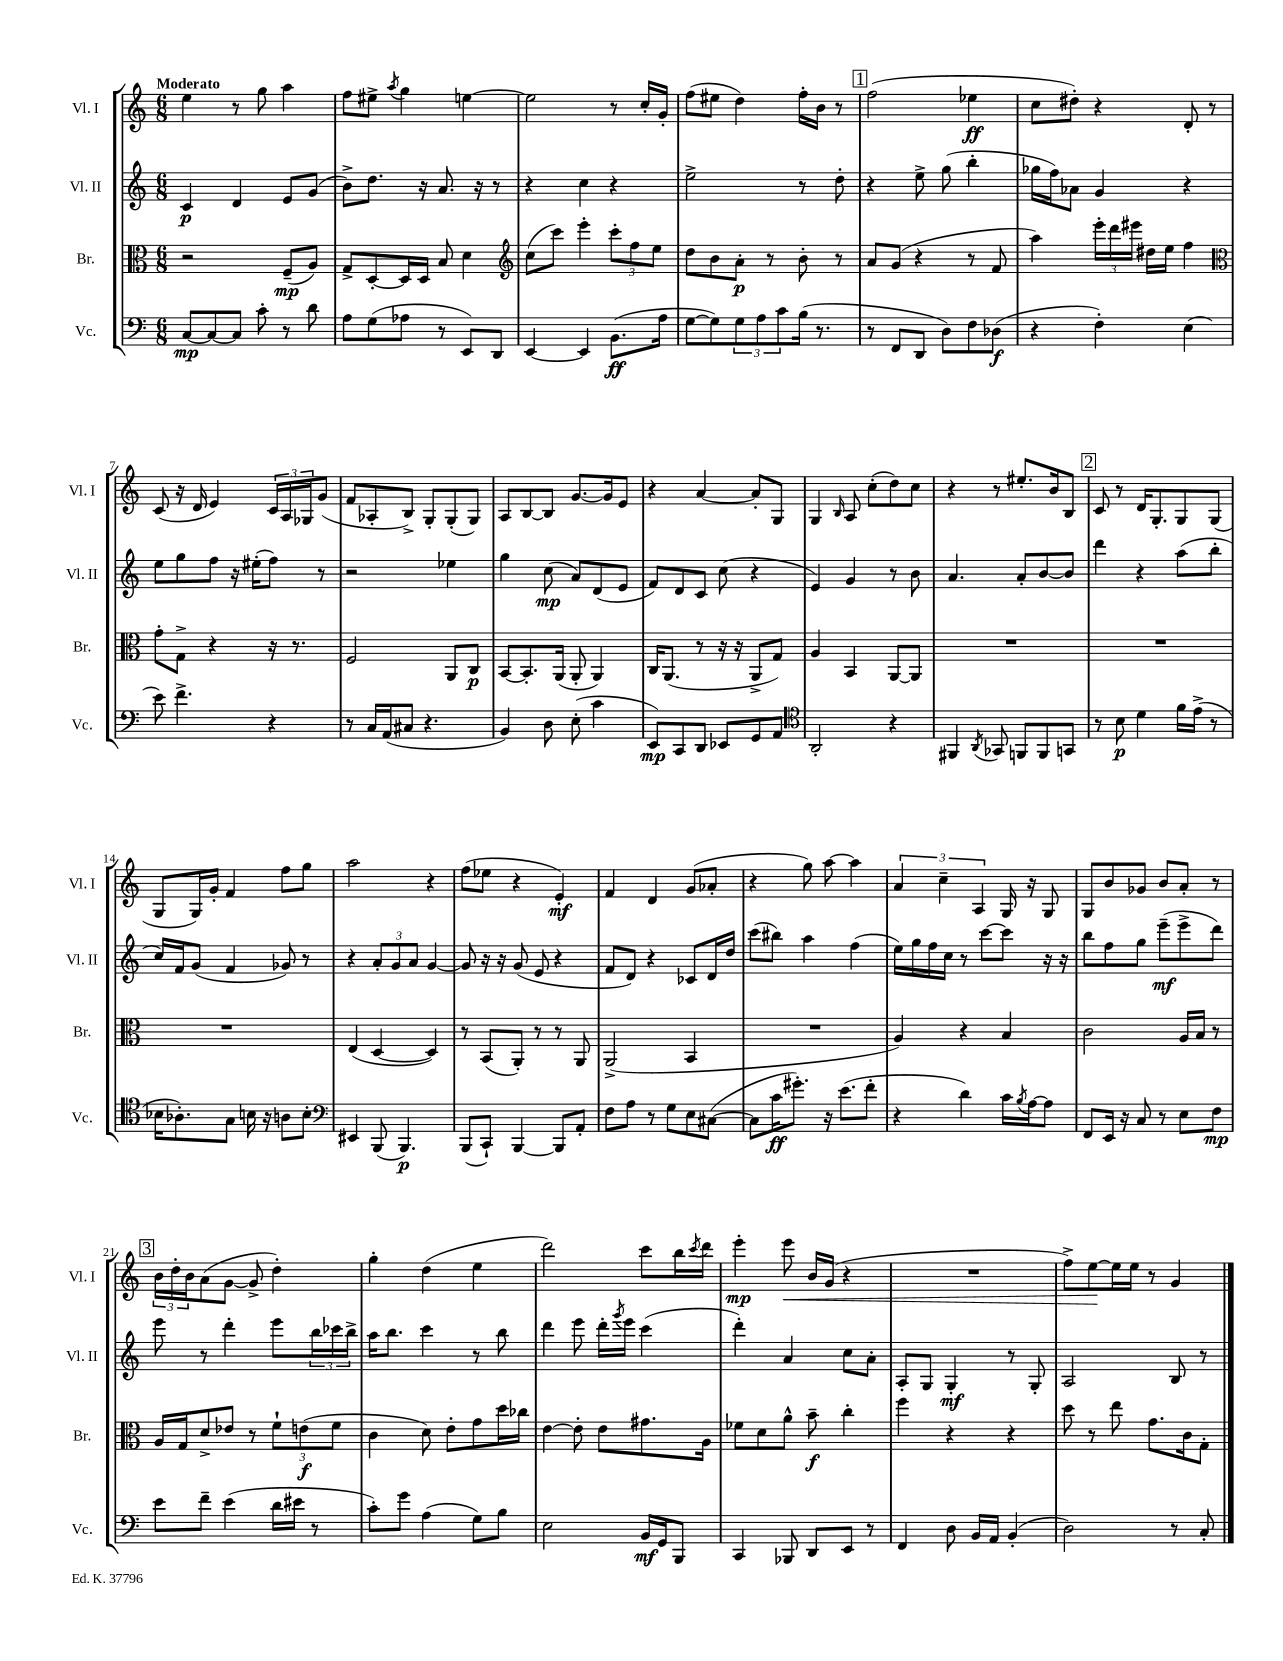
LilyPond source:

<<
\new StaffGroup <<
\new Staff = "s0" \with { instrumentName = "Vl. I" shortInstrumentName = "Vl. I" } {
    \clef treble \key c \major \numericTimeSignature \time 6/8 \tempo "Moderato"
    e''4 r8 g''8 a''4 |
    f''8 eis''8-> \acciaccatura { a''8 } g''4 e''4~ |
    e''2 r8 c''16-. g'16-. |
    f''8( eis''8 d''4) f''16-. b'16 r8 |
    \mark \markup { \box "1" } f''2( ees''4\ff |
    c''8 dis''8-.) r4 d'8-. r8 |
    c'8( r16 d'16 e'4) \tuplet 3/2 { c'16 a16 ges16 } g'8( |
    f'8 aes8-. b8->) g8-. g8-.( g8) |
    a8 b8~ b8 g'8.~ g'16 e'8 |
    r4 a'4~ a'8-. g8 |
    g4 \grace { b16 } a8 c''8-.( d''8) c''8 |
    r4 r8 eis''8.-. b'16 b8 |
    \mark \markup { \box "2" } c'8 r8 d'16 g8.-. g8 g8( |
    g8 g16) g'16-. f'4 f''8 g''8 |
    a''2 r4 |
    f''8( ees''8 r4 e'4-.\mf) |
    f'4 d'4 g'8( aes'8-. |
    r4 g''8) a''8~ a''4 |
    \tuplet 3/2 { a'4 c''4-- a4 } g16 r16 g8 |
    g8 b'8 ges'8 b'8 a'8-. r8 |
    \mark \markup { \box "3" } \tuplet 3/2 { b'16 d''16-. b'16 } a'8( g'8~ g'8-> d''4-.) |
    g''4-. d''4( e''4 |
    d'''2) c'''8 b''16 \acciaccatura { c'''8 } d'''16 |
    e'''4-.\mp e'''8\< b'16 g'16( r4 |
    R2. |
    f''8->) e''8~\! e''16 e''16 r8 g'4 \bar "|." |
}
\new Staff = "s1" \with { instrumentName = "Vl. II" shortInstrumentName = "Vl. II" } {
    \clef treble \key c \major \numericTimeSignature \time 6/8
    c'4\p d'4 e'8 g'8( |
    b'8->) d''8. r16 a'8. r16 r8 |
    r4 c''4 r4 |
    e''2-> r8 d''8-. |
    \mark \markup { \box "1" } r4 e''8-> g''8( b''4-. |
    ges''16 f''16) aes'8 g'4 r4 |
    e''8 g''8 f''8 r16 eis''16-.( f''8) r8 |
    r2 ees''4 |
    g''4 c''8\mp( a'8) d'8( e'8 |
    f'8) d'8 c'8 c''8( r4 |
    e'4) g'4 r8 b'8 |
    a'4. a'8-. b'8~ b'8 |
    \mark \markup { \box "2" } d'''4 r4 a''8( b''8-. |
    c''16) f'16 g'8( f'4 ges'8) r8 |
    r4 \tuplet 3/2 { a'8-. g'8 a'8 } g'4~ |
    g'8 r16 r16 g'8( e'8 r4 |
    f'8 d'8) r4 ces'8 d'16 d''16 |
    c'''8( bis''8) a''4 f''4( |
    e''16) g''16 f''16 c''16 r8 c'''8~ c'''8 r16 r16 |
    b''8 f''8 g''8 e'''8--\mf( e'''8-> d'''8) |
    \mark \markup { \box "3" } e'''8 r8 d'''4-. e'''8 \tuplet 3/2 { b''16 ces'''16 b''16-> } |
    a''16 b''8. c'''4 r8 b''8 |
    d'''4 e'''8 d'''16-. \acciaccatura { g'''8 } e'''16 c'''4( |
    d'''4-.) a'4 c''8 a'8-. |
    a8-. g8 g4-.\mf r8 g8-. |
    a2 b8 r8 \bar "|." |
}
\new Staff = "s2" \with { instrumentName = "Br." shortInstrumentName = "Br." } {
    \clef alto \key c \major \numericTimeSignature \time 6/8
    r2 f8--\mp( a8) |
    g8-> d8~-. d16 d16 b8 d'4 |
    \clef treble c''8( c'''8) e'''4-. \tuplet 3/2 { c'''8-. f''8 e''8 } |
    d''8 b'8 a'8-.\p r8 b'8-. r8 |
    \mark \markup { \box "1" } a'8 g'8( r4 r8 f'8 |
    a''4) \tuplet 3/2 { e'''16-. d'''16 eis'''16 } dis''16 e''16 f''4 |
    \clef alto g'8-. g8-> r4 r16 r8. |
    f2 a,8 c8\p |
    b,8~ b,8.-. a,16( a,8-. a,4) |
    c16 a,8.( r8 r16 r16 a,8-> g8) |
    a4 b,4 a,8~ a,8 |
    R2. |
    \mark \markup { \box "2" } R2. |
    R2. |
    e4( d4~ d4) |
    r8 b,8( a,8-.) r8 r8 a,8 |
    a,2->( b,4 |
    R2. |
    a4) r4 b4 |
    c'2 a16 b16 r8 |
    \mark \markup { \box "3" } a16 g16 d'8-> ees'8 r8 \tuplet 3/2 { f'8-! e'8\f( f'8 } |
    c'4 d'8) e'8-. g'8 d''16 ces''16 |
    e'4~ e'8-. e'8 gis'8. a16 |
    fes'8 d'8 a'8-^ b'8--\f c''4-. |
    f''4 r4 r4 |
    d''8 r8 e''8 g'8. c'16 g8-. \bar "|." |
}
\new Staff = "s3" \with { instrumentName = "Vc." shortInstrumentName = "Vc." } {
    \clef bass \key c \major \numericTimeSignature \time 6/8
    c8~\mp c8~ c8 c'8-. r8 d'8 |
    a8 g8( aes8 r8 e,8) d,8 |
    e,4~ e,4 b,8.\ff( a16 |
    g8~ g8) \tuplet 3/2 { g8 a8 c'8 } b16( r8. |
    \mark \markup { \box "1" } r8 f,8 d,8 d8) f8 des8\f( |
    r4 f4-.) e4( |
    e'8) f'4.-> r4 |
    r8 c16 a,16( cis8 r4. |
    b,4) d8 e8-.( c'4 |
    e,8\mp) c,8 d,8 ees,8 g,8 a,8 |
    \clef tenor a,2-. r4 |
    fis,4 \acciaccatura { a,8 } ges,8 f,8 f,8 g,8 |
    \mark \markup { \box "2" } r8 b8\p d'4 f'16 e'16->( r8 |
    bes16 aes8.-.) g8 b16 r16 a8 b8-. |
    \clef bass eis,4 b,,8( b,,4.\p) |
    b,,8( c,8-!) b,,4~ b,,8 a,8-. |
    f8 a8 r8 g8 e8 cis8~( |
    cis8 c'16\ff gis'8.-.) r16 e'8.( f'8-. |
    r4 d'4) c'16 \acciaccatura { b8 } a16~ a8 |
    f,8 e,16 r16 c8 r8 e8 f8\mp |
    \mark \markup { \box "3" } e'8 f'8-- e'4( d'16 eis'16 r8 |
    c'8-.) g'8 a4( g8) b8 |
    e2 b,16\mf g,16 b,,8 |
    c,4 bes,,8 d,8 e,8 r8 |
    f,4 d8 b,16 a,16 b,4-.( |
    d2) r8 c8-. \bar "|." |
}
>>
>>
